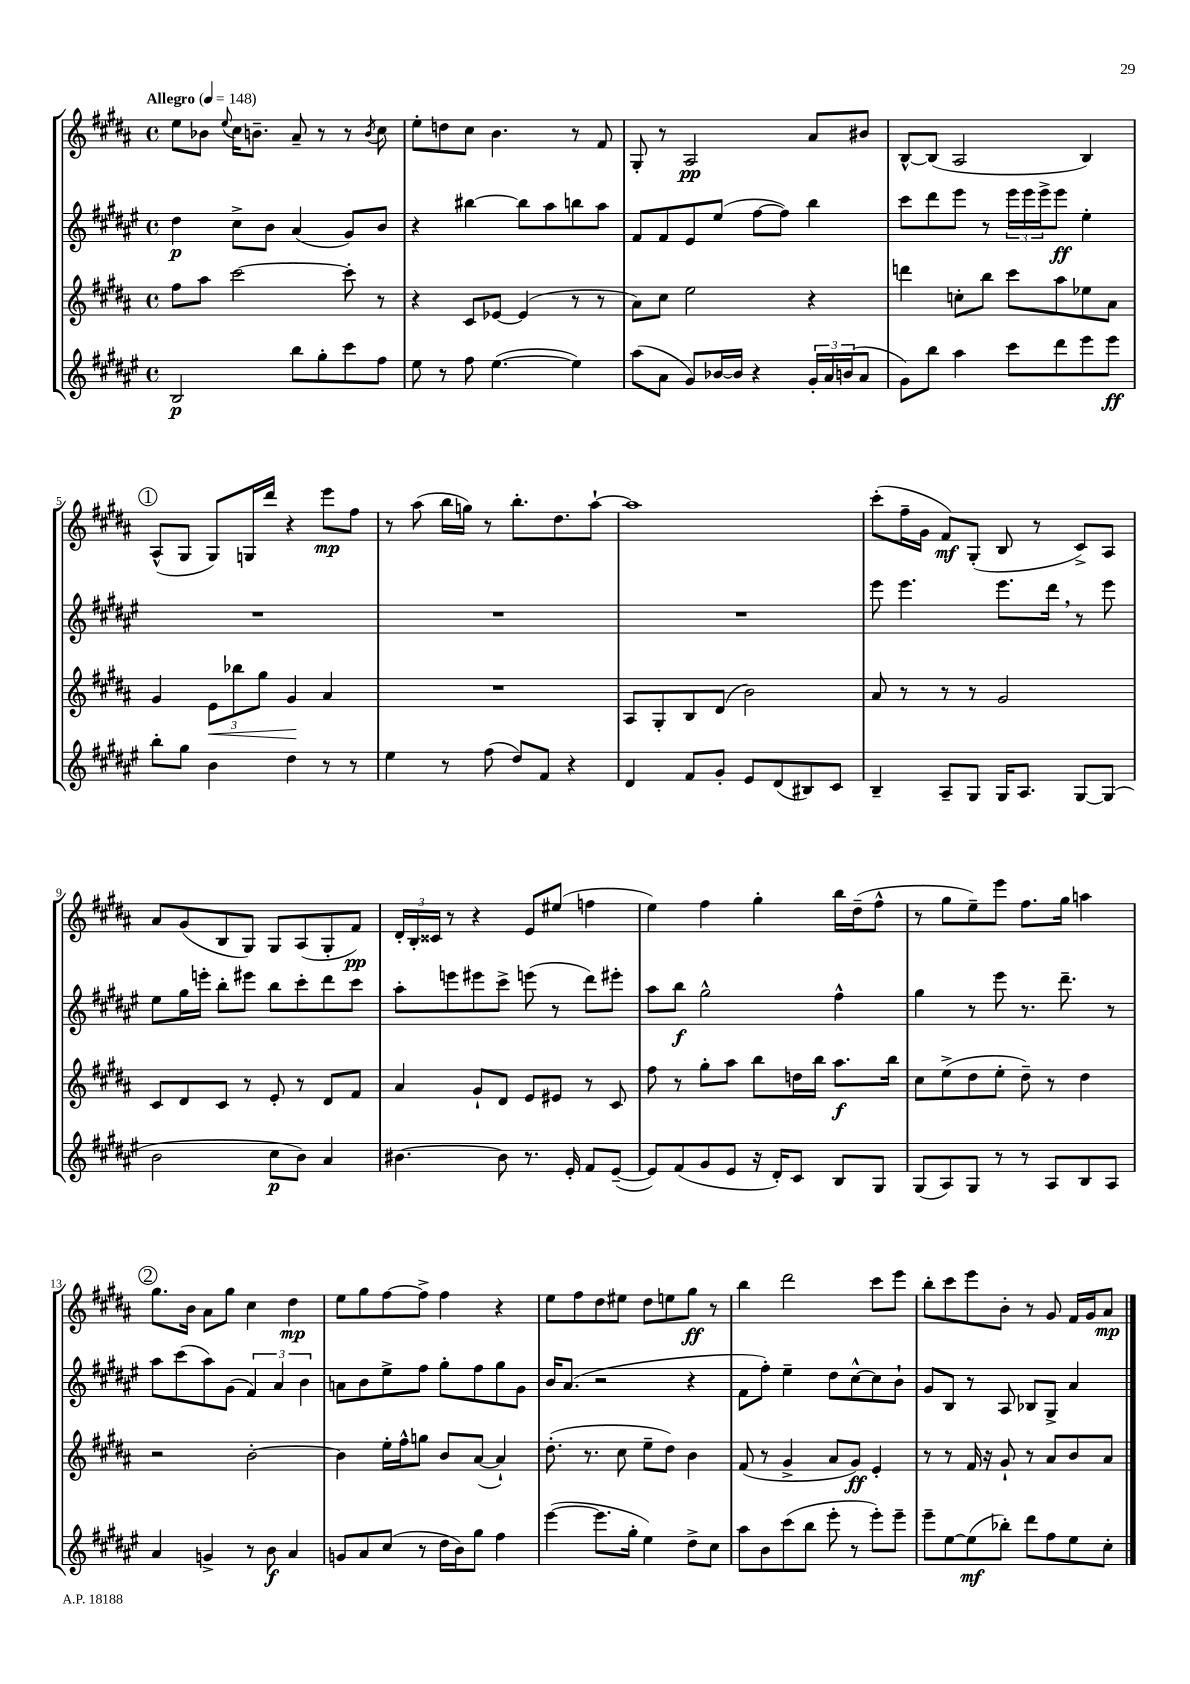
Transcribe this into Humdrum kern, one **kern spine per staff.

**kern	**kern	**kern	**kern
*staff4	*staff3	*staff2	*staff1
*clefG2	*clefG2	*clefG2	*clefG2
*k[f#c#g#d#a#e#]	*k[f#c#g#d#a#]	*k[f#c#g#d#a#e#]	*k[f#c#g#d#a#]
*M4/4	*M4/4	*M4/4	*M4/4
*met(c)	*met(c)	*met(c)	*met(c)
*MM148	*MM148	*MM148	*MM148
2B/	8ff#\L	4dd#\	8ee\L
.	8aa#\J	.	8b-\J
.	.	.	8qqee/
.	[2ccc#\	8cc#^\L	16cc#\LK
.	.	.	8.b~\J
.	.	8b\J	.
8bb\L	.	(4a#/	8a#~/
8gg#'\	.	.	8r
8ccc#\	8ccc#'\]	8g#/L)	8r
.	.	.	8qb/
8ff#\J	8r	8b/J	8cc#\
=	=	=	=
8ee#\	4r	4r	8ee'\L
8r	.	.	8dd\
8ff#\	8c#/L	[4bb#\	8cc#\J
([4.ee#\	[8e-/J	.	4.b\
.	(4e-/]	8bb#\]L	.
.	.	8aa#\	.
4ee#\])	8r	8bb\	8r
.	8r	8aa#\J	8f#/
=	=	=	=
(8aa#\L	8a#\L)	8f#/L	8G#'/
8a#\J	8cc#\J	8f#/	8r
8g#/L)	2ee\	8e#/	2A#/
[16b-/L	.	(8ee#/J	.
16b-/]JJ	.	.	.
4r	.	[8ff#\L	.
.	.	8ff#\]J)	.
24g#'/LL	4r	4bb\	8a#/L
24a#/	.	.	.
(24b/J	.	.	.
8a#/J	.	.	8b#/J
=	=	=	=
8g#\L)	4ddd\	8ccc#\L	[8B^^/L
8bb\J	.	8ddd#\	(8B/]J
4aa#\	8cc'\L	8eee#\J	2A#/
.	8bb\J	8r	.
8ccc#\L	8ccc#\L	24eee#\LL	.
.	.	24eee#\	.
.	.	24eee#^\J	.
8ddd#\	8aa#\	8eee#\J	.
8eee#\	8ee-\	4ee#'\	4B/)
8eee#\J	8a#\J	.	.
=	=	=	=
8bb'\L	4g#/	1r	(8A#^^/L
8gg#\J	.	.	8G#/J
4b\	12e\L	.	8G#/L)
.	12bb-\	.	.
.	.	.	16G/L
.	12gg#\J	.	.
.	.	.	16ddd#/JJ
4dd#\	4g#/	.	4r
8r	4a#/	.	8eee\L
8r	.	.	8ff#\J
=	=	=	=
4ee#\	1r	1r	8r
.	.	.	(8aa#\
8r	.	.	16bb\LL
.	.	.	16gg\JJ)
(8ff#\	.	.	8r
8dd#/L)	.	.	8.bb'\L
8f#/J	.	.	.
.	.	.	8.dd#\
4r	.	.	.
.	.	.	[8aa#`\J
=	=	=	=
4d#/	8A#/L	1r	1aa#]
.	8G#'/	.	.
8f#/L	8B/	.	.
8g#'/J	(8d#/J	.	.
8e#/L	2b\)	.	.
(8d#/	.	.	.
8B#/)	.	.	.
8c#/J	.	.	.
=	=	=	=
4B~/	8a#/	8eee#\	(8ccc#'\L
.	8r	4.eee#\	16ff#~\L
.	.	.	16g#\JJ
8A#~/L	8r	.	8f#/L)
8G#/J	8r	.	(8G#'/J
16G#/LK	2g#/	8.eee#\L	8B/
8.A#/J	.	.	.
.	.	.	8r
.	.	16ddd#\Jk	.
[8G#/L	.	8r	8c#^/L)
(8G#/]J	.	8eee#\	8A#/J
=	=	=	=
2b\	8c#/L	8ee#\L	8a#/L
.	8d#/	16gg#\L	(8g#/
.	.	16eee'\JJ	.
.	8c#/J	8bb'\L	8B/
.	8r	8eee#\J	8G#/J)
8cc#\L	8e'/	8bb\L	8G#/L
8b\J)	8r	8ccc#'\	(8A#/
4a#/	8d#/L	8ddd#\	8G#'/
.	8f#/J	8ccc#\J	8f#/J)
=	=	=	=
[4.b#\	4a#/	8aa#'\L	24d#'/LL
.	.	.	24B'/
.	.	.	24c##/JJ
.	.	8eee\	8r
.	8g#`/L	8eee#\	4r
8b#\]	8d#/J	8ccc#^\J	.
8.r	8e/L	(8eee\	8e/L
.	8e#/J	8r	(8ee#/J
16e#'/	.	.	.
8f#/L	8r	8ddd#\L)	4ff\
([8e#~/J	8c#/	8eee#'\J	.
=	=	=	=
8e#/]L)	8ff#\	8aa#\L	4ee\)
(8f#/	8r	8bb\J	.
8g#/	8gg#'\L	2gg#^^\	4ff#\
8e#/J	8aa#\J	.	.
16r	8bb\L	.	4gg#'\
16d#'/LK)	.	.	.
8c#/J	16dd\L	.	.
.	16bb\JJ	.	.
8B/L	8.aa#\L	4ff#^^\	16bb\LL
.	.	.	(16dd#~\J
8G#/J	.	.	8ff#^^\J
.	16bb\Jk	.	.
=	=	=	=
(8G#/L	8cc#\L	4gg#\	8r
8A#/)	(8ee^\	.	8gg#\L
8G#/J	8dd#\	8r	8ee~\)
8r	8ee'\J	8eee#\	8eee\J
8r	8dd#~\)	8.r	8.ff#\L
8A#/L	8r	.	.
.	.	8.ddd#~\	16gg#\Jk
8B/	4dd#\	.	4aa\
8A#/J	.	8r	.
=	=	=	=
4a#/	2r	8aa#\L	8.gg#\L
.	.	(8ccc#\	.
.	.	.	16b\Jk
4g^/	.	8aa#\)	8a#\L
.	.	(8g#\J	8gg#\J
8r	[2b'\	6f#/)	4cc#\
8b\	.	.	.
.	.	6a#/	.
4a#/	.	.	4dd#\
.	.	6b\	.
=	=	=	=
8g/L	4b\]	8a\L	8ee\L
8a#/	.	8b\	8gg#\
(8cc#/J	16ee'\LL	8ee#^\	[8ff#\
.	16ff#^^\J	.	.
8r	8gg\J	8ff#\J	8ff#^\]J
16dd#\LL	8b/L	8gg#'\L	4ff#\
16b\J)	.	.	.
8gg#\J	([8a#/J	8ff#\	.
4ff#\	4a#`/])	8gg#\	4r
.	.	8g#\J	.
=	=	=	=
([4eee#\	(8.dd#'\	16b/LK	8ee\L
.	.	(8.a#/J	.
.	.	.	8ff#\
.	8.r	.	.
8.eee#\]L	.	2r	8dd#\
.	8cc#\	.	8ee#\J
16gg#'\Jk	.	.	.
4ee#\)	8ee~\L	.	8dd#\L
.	8dd#\J)	.	8ee\
8dd#^\L	4b\	4r	8gg#\J
8cc#\J	.	.	8r
=	=	=	=
8aa#\L	(8f#/	8f#\L	4bb\
8b\	8r	8ff#'\J)	.
(8ccc#\	4g#^/	4ee#~\	2ddd#\
8bb\J	.	.	.
8eee#'\	8a#/L	8dd#\L	.
8r	8g#/J)	[8cc#^^\	.
8eee#'\L)	4e'/	8cc#\]	8ccc#\L
8eee#~\J	.	8b`\J	8eee\J
=	=	=	=
8eee#~\L	8r	8g#/L	8bb'\L
[8ee#\	8r	8B/J	8ccc#\
(8ee#\]	16f#/	8r	8eee\
.	16r	.	.
8bb-'\J)	8g#`/	8A#/	8b'\J
8ddd#\L	8r	8B-/L	8r
8ff#\	8a#/L	8G#^/J	8g#/
8ee#\	8b/	4a#/	16f#/LL
.	.	.	16g#/J
8cc#'\J	8a#/J	.	8a#/J
==	==	==	==
*-	*-	*-	*-
